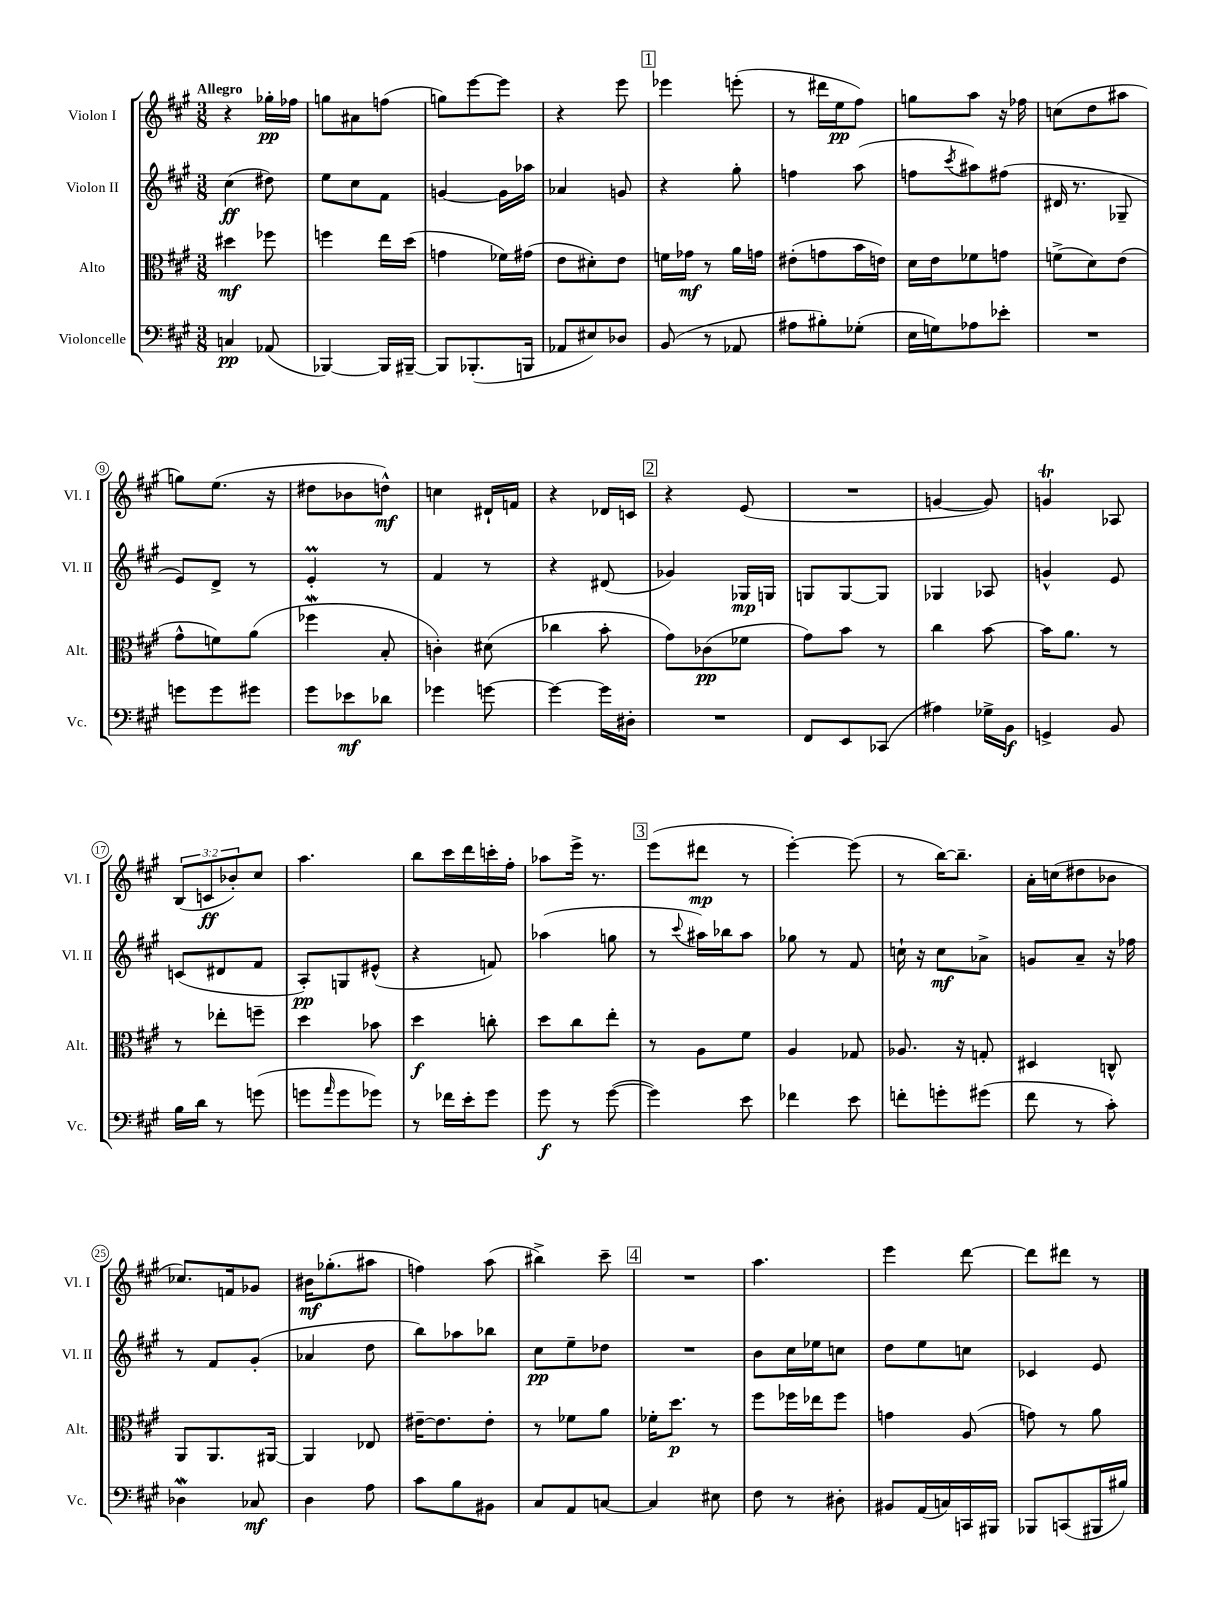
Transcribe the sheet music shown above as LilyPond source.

<<
\new StaffGroup <<
\new Staff = "s0" \with { instrumentName = "Violon I" shortInstrumentName = "Vl. I" } {
    \clef treble \key a \major \numericTimeSignature \time 3/8 \override Staff.TupletNumber.text = #tuplet-number::calc-fraction-text \tempo "Allegro"
    r4 ges''16-.\pp fes''16 |
    g''8 ais'8 f''8( |
    g''8) e'''8~ e'''8 |
    r4 e'''8 |
    \mark \markup { \box "1" } ees'''4 e'''8-.( |
    r8 dis'''16 e''16\pp fis''8) |
    g''8 a''8 r16 fes''16 |
    c''8( d''8 ais''8 |
    g''8) e''8.( r16 |
    dis''8 bes'8 d''8-^\mf) |
    c''4 dis'16-! f'16 |
    r4 des'16 c'16 |
    \mark \markup { \box "2" } r4 e'8( |
    R4. |
    g'4~ g'8) |
    g'4\trill aes8 |
    \tuplet 3/2 { b8( c'8\ff bes'8-.) } cis''8 |
    a''4. |
    b''8 cis'''16 d'''16 c'''16-. fis''16-. |
    aes''8 e'''16-> r8. |
    \mark \markup { \box "3" } e'''8( dis'''8\mp r8 |
    e'''4~-.) e'''8( |
    r8 b''16~) b''8.-- |
    a'16-. c''16( dis''8 bes'8 |
    ces''8.) f'16 ges'8 |
    bis'16\mf ges''8.-.( ais''8 |
    f''4) a''8( |
    bis''4->) cis'''8-- |
    \mark \markup { \box "4" } R4. |
    a''4. |
    e'''4 d'''8~ |
    d'''8 dis'''8 r8 \bar "|." |
}
\new Staff = "s1" \with { instrumentName = "Violon II" shortInstrumentName = "Vl. II" } {
    \clef treble \key a \major \numericTimeSignature \time 3/8
    cis''4\ff( dis''8) |
    e''8 cis''8 fis'8 |
    g'4~ g'16 aes''16 |
    aes'4 g'8 |
    \mark \markup { \box "1" } r4 gis''8-. |
    f''4 a''8( |
    f''8 \acciaccatura { cis'''8 } ais''8) fis''8( |
    dis'16 r8. ges8-- |
    e'8) d'8-> r8 |
    e'4-.\prall r8 |
    fis'4 r8 |
    r4 dis'8( |
    \mark \markup { \box "2" } ges'4) ges16\mp g16 |
    g8 g8~ g8 |
    ges4 aes8 |
    g'4-^ e'8 |
    c'8( dis'8 fis'8 |
    a8-.\pp) g8 eis'8-^( |
    r4 f'8) |
    aes''4( g''8 |
    \mark \markup { \box "3" } r8 \appoggiatura { cis'''8 } ais''16) bes''16 ais''8 |
    ges''8 r8 fis'8 |
    c''16-! r16 c''8\mf aes'8-> |
    g'8 a'8-- r16 fes''16 |
    r8 fis'8 gis'8-.( |
    aes'4 d''8 |
    b''8) aes''8 bes''8 |
    cis''8\pp e''8-- des''8 |
    \mark \markup { \box "4" } R4. |
    b'8 cis''16 ees''16 c''8 |
    d''8 e''8 c''8 |
    ces'4 e'8 \bar "|." |
}
\new Staff = "s2" \with { instrumentName = "Alto" shortInstrumentName = "Alt." } {
    \clef alto \key a \major \numericTimeSignature \time 3/8
    dis''4\mf fes''8 |
    f''4 e''16 d''16( |
    g'4 fes'16) gis'16( |
    e'8 dis'8-.) e'8 |
    \mark \markup { \box "1" } f'16 ges'16\mf r8 a'16 g'16 |
    eis'8-.( g'8 b'16 e'16) |
    d'16 e'16 fes'8 g'8 |
    f'8->( d'8) e'8( |
    gis'8-^ f'8) a'8( |
    fes''4\mordent b8-. |
    c'4-.) dis'8( |
    ces''4 b'8-. |
    \mark \markup { \box "2" } gis'8) ces'8\pp( fes'8 |
    gis'8) b'8 r8 |
    cis''4 b'8~ |
    b'16 a'8. r8 |
    r8 ees''8-. f''8-- |
    d''4 bes'8 |
    d''4\f c''8-. |
    d''8 cis''8 e''8-. |
    \mark \markup { \box "3" } r8 a8 fis'8 |
    a4 ges8 |
    aes8. r16 g8-. |
    dis4 c8-^ |
    a,8 a,8. ais,16~ |
    ais,4 ees8 |
    eis'16~-- eis'8. eis'8-. |
    r8 fes'8 a'8 |
    \mark \markup { \box "4" } fes'16-. d''8.\p r8 |
    fis''8 fes''16 ees''16 fes''8 |
    g'4 a8( |
    g'8) r8 a'8 \bar "|." |
}
\new Staff = "s3" \with { instrumentName = "Violoncelle" shortInstrumentName = "Vc." } {
    \clef bass \key a \major \numericTimeSignature \time 3/8
    c4\pp aes,8( |
    bes,,4~) bes,,16 bis,,16~-- |
    bis,,8 bes,,8.-.( b,,16 |
    aes,8 eis8) des8 |
    \mark \markup { \box "1" } b,8( r8 aes,8 |
    ais8 bis8-.) ges8-.( |
    e16 g16) aes8 ees'8-. |
    R4. |
    g'8 g'8 gis'8 |
    gis'8 ees'8\mf des'8 |
    ges'4 g'8~ |
    g'4~ g'16 dis16-. |
    \mark \markup { \box "2" } R4. |
    fis,8 e,8 ces,8( |
    ais4) ges16-> b,16\f |
    g,4-> b,8 |
    b16 d'16 r8 g'8( |
    g'8 \grace { a'16 } g'8 ges'8) |
    r8 fes'16 e'16-. gis'8 |
    gis'8\f r8 gis'8~( |
    \mark \markup { \box "3" } gis'4) e'8 |
    fes'4 e'8 |
    f'8-. g'8-. gis'8( |
    fis'8 r8 cis'8-.) |
    des4\mordent ces8\mf |
    d4 a8 |
    cis'8 b8 bis,8 |
    cis8 a,8 c8~ |
    \mark \markup { \box "4" } c4 eis8 |
    fis8 r8 dis8-. |
    bis,8 a,16( c16) c,16 bis,,16 |
    bes,,8 c,8( bis,,16 bis16) \bar "|." |
}
>>
>>
\layout { \context { \Score \override BarNumber.stencil = #(make-stencil-circler 0.1 0.3 ly:text-interface::print) } }
